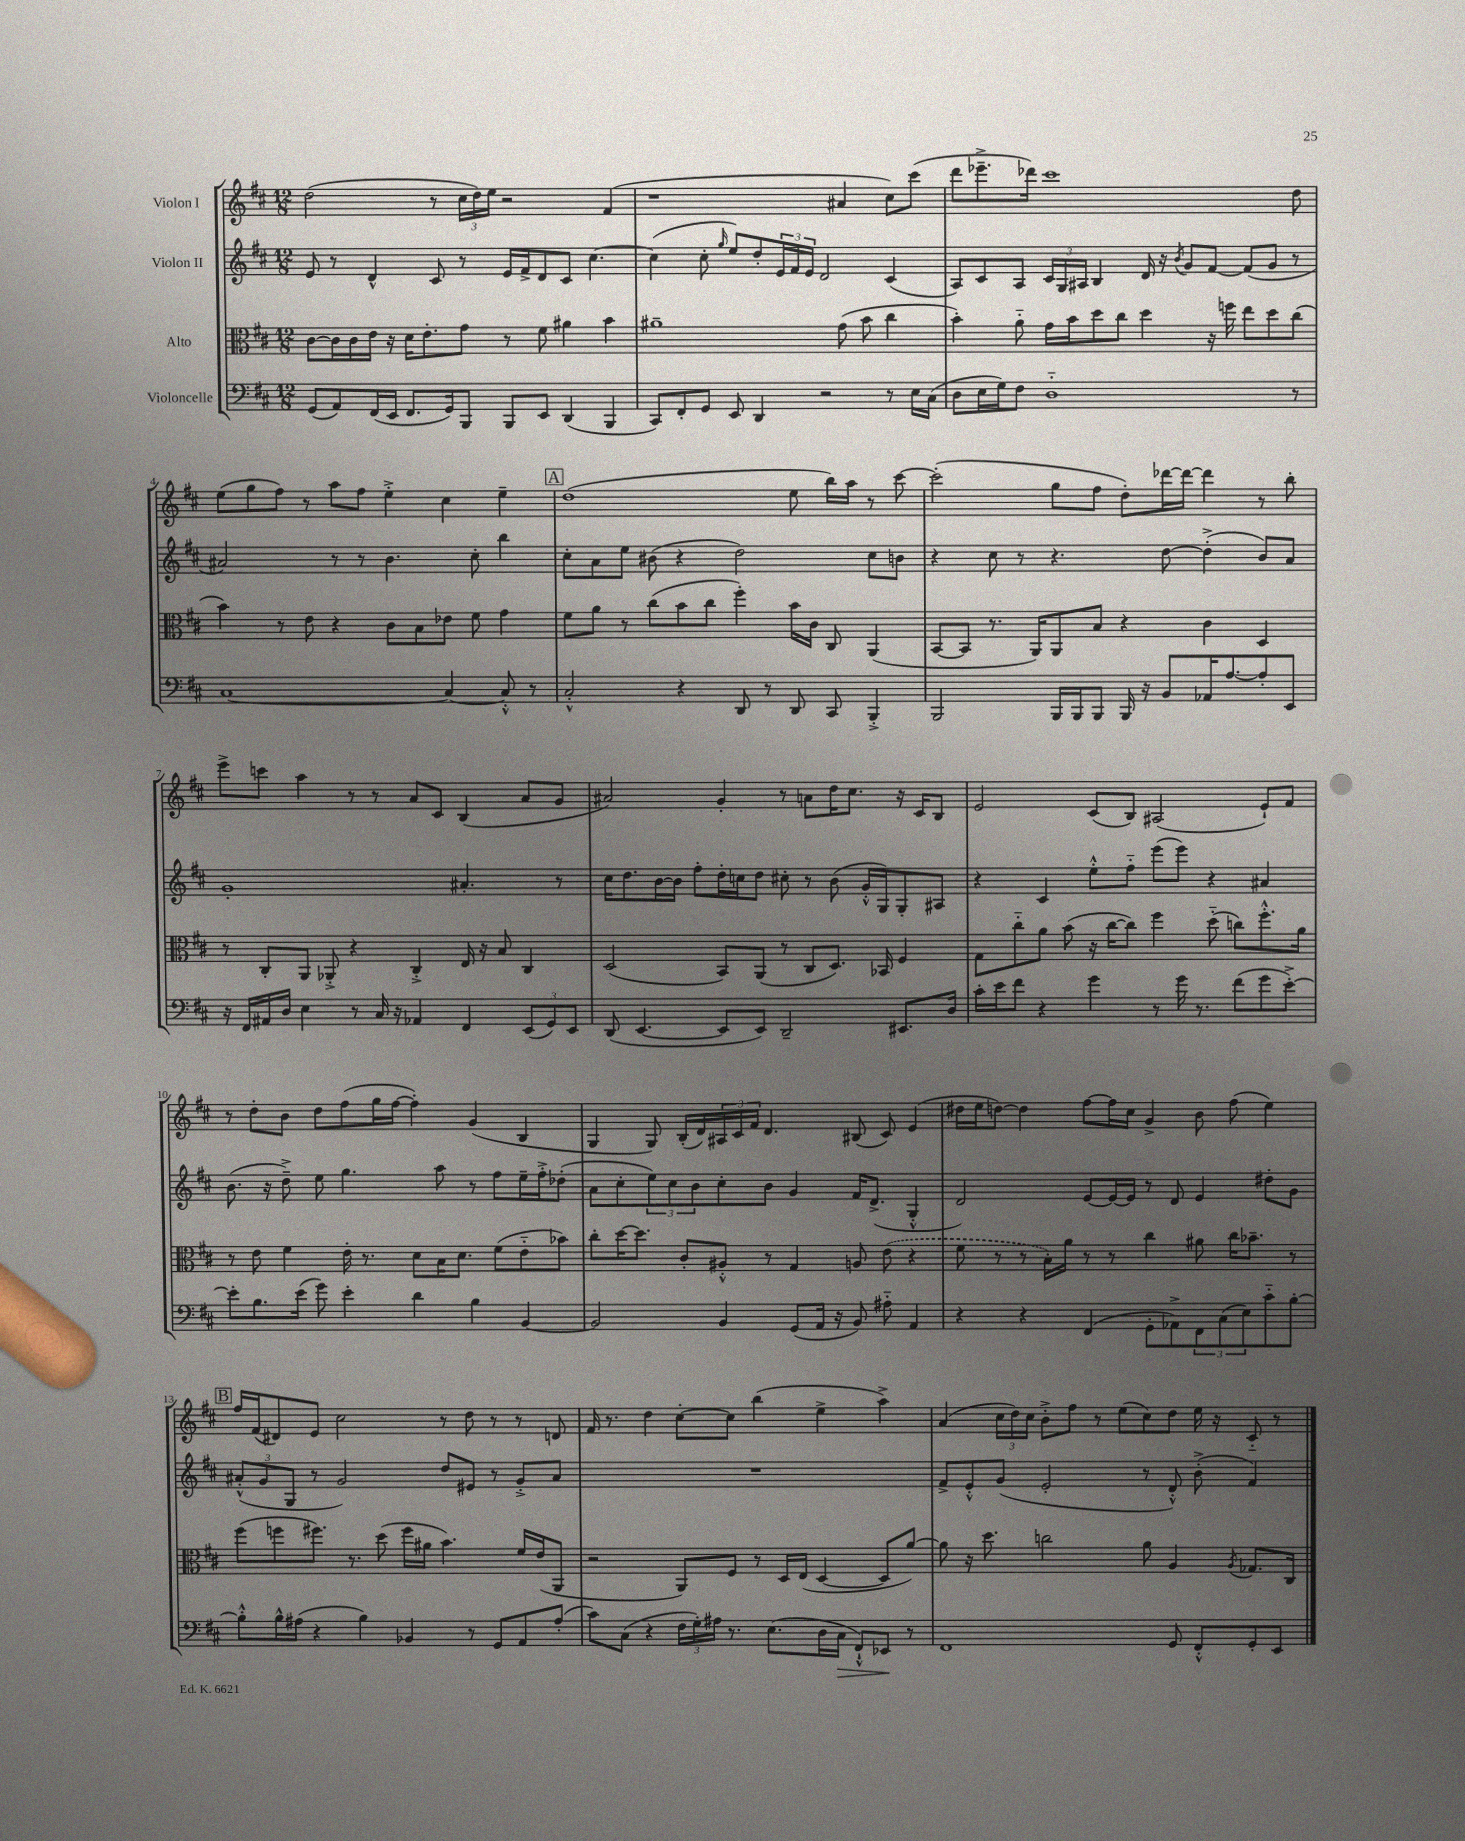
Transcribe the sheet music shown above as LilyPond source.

<<
\new StaffGroup <<
\new Staff = "s0" \with { instrumentName = "Violon I" } {
    \clef treble \key d \major \numericTimeSignature \time 12/8
    d''2( r8 \tuplet 3/2 { cis''16 d''16) e''16 } r2 fis'4( |
    r1 ais'4 cis''8) cis'''8( |
    d'''8 ees'''8.---> des'''16) cis'''1 d''8 |
    e''8( g''8 fis''8) r8 a''8 fis''8 e''4-.-> cis''4 e''4-- |
    \mark \markup { \box "A" } d''1( e''8 b''16) a''16 r8 cis'''8~ |
    cis'''2-.( g''8 fis''8 d''8-.) des'''16~ des'''16~ des'''4 r8 b''8-. |
    e'''8-> c'''8 a''4 r8 r8 a'8 cis'8 b4( a'8 g'8 |
    ais'2) g'4-. r8 a'8 d''16 cis''8. r16 cis'16 b8 |
    e'2 cis'8( b8) ais2( e'8-!) fis'8 |
    r8 d''8-. b'8 d''8 fis''8( g''16 fis''16~ fis''4-.) g'4( b4 |
    g4 g8) b16-.( d'16) \tuplet 3/2 { ais16 cis'16 fis'16 } d'4. bis8( cis'8) e'4( |
    dis''16 e''16 d''8~) d''4 fis''8~ fis''16 cis''16 g'4-> b'8 fis''8( e''4) |
    \mark \markup { \box "B" } fis''16 fis'16( dis'8) e'8 cis''2 r8 d''8 r8 r8 d'8 |
    fis'16 r8. d''4 cis''8~-. cis''8 b''4( e''4-> a''4->) |
    a'4( \tuplet 3/2 { cis''16 d''16) cis''16 } b'8-.-> fis''8 r8 e''8( cis''8) d''8 e''16 r16 cis'8-_ r8 \bar "|." |
}
\new Staff = "s1" \with { instrumentName = "Violon II" } {
    \clef treble \key d \major \numericTimeSignature \time 12/8
    e'8 r8 d'4-^ cis'8 r8 e'16 fis'16-> d'8 cis'8 cis''4.~ |
    cis''4( cis''8-. \grace { g''16 } e''8) d''8-. \tuplet 3/2 { e'16 fis'16 e'16 } d'2 cis'4( |
    a8) cis'8 a8 \tuplet 3/2 { cis'16 g16 ais16 } b4 d'16 r16 \acciaccatura { b'8 } g'8 fis'8~ fis'8( g'8 r8 |
    ais'2) r8 r8 b'4. cis''8-. b''4 |
    \mark \markup { \box "A" } cis''8-. a'8 e''8 bis'8( r4 d''2) cis''8 b'8 |
    r4 cis''8 r8 r4. d''8~ d''4-.->( b'8) a'8 |
    g'1-. ais'4.-. r8 |
    cis''16 d''8. b'16~ b'16 fis''8-. d''16-. c''16 d''8 cis''8-. r8 b'8( g'16-.-^ g16) g8-. ais8 |
    r4 cis'4 e''8-.-^ fis''8-_ e'''8( e'''8) r4 ais'4 |
    b'8.( r16 d''8--->) e''8 g''4. a''8 r8 fis''8 e''16-- fis''16-.-> des''8-.( |
    a'8 cis''8-. \tuplet 3/2 { e''8) cis''8 b'8 } cis''8-. b'8 g'4 fis'16 d'8.->( g4-.-^ |
    d'2) e'8~ e'16~ e'16 r8 d'8 e'4 dis''8-. g'8 |
    \mark \markup { \box "B" } \tuplet 3/2 { ais'8-.-^( g'8 g8 } r8 g'2) d''8 eis'8 r8 g'8-.-> ais'8 |
    R1. |
    fis'8-> e'8-.-^ g'8( e'2-. r8 d'8-.-^) b'8-.->( fis'4) \bar "|." |
}
\new Staff = "s2" \with { instrumentName = "Alto" } {
    \clef alto \key d \major \numericTimeSignature \time 12/8
    cis'8~ cis'16 cis'16 e'16 r16 d'16 e'8.-. g'8 r8 fis'8 ais'4 b'4 |
    ais'1-- g'8( b'8 cis''4 |
    b'4-.) a'8-_ g'16 b'16 d''8 cis''8 d''4 r16 f''16 e''8 d''8 cis''8( |
    b'4) r8 e'8 r4 cis'8 b8 ees'8 fis'8 g'4 |
    \mark \markup { \box "A" } fis'8 a'8 r8 cis''8( b'8 cis''8 fis''4-.) b'16 cis'16 cis8 a,4( |
    b,8~ b,8 r8. a,16) a,8 b8 r4 cis'4 d4 |
    r8 cis8-. a,8 aes,8-.-> r4 cis4-.-> e16 r16 b8 cis4 |
    d2( b,8) a,8( r8 cis8 d8.) bes,16 fis4 |
    g8 cis''8-_ a'8 b'8( r16 cis''16~ cis''8) fis''4 d''8-_( c''8) fis''8.-.-^ a'16 |
    r8 e'8 fis'4 e'16-. r8. d'8 b16 d'8. fis'8( e'8-_ bes'8) |
    cis''8-. d''16~ d''8. cis'8-. ais8-.-^ r8 g4 a8 \once \slurDashed e'8( r4 |
    fis'8 r8 r8 b16-.) a'16 r8 r8 cis''4 ais'8 cis''16 bes'8.-- r8 |
    \mark \markup { \box "B" } fis''8( f''8 fis''8.) r8. d''8( fis''16 ais'16 b'4.) fis'16 e'16( a,8 |
    r2 a,8) fis8 r8 d16 e16( d4~ d8 a'8~) |
    a'8 r16 d''8. c''2 a'8 a4 \acciaccatura { a8 } ges8. cis16 \bar "|." |
}
\new Staff = "s3" \with { instrumentName = "Violoncelle" } {
    \clef bass \key d \major \numericTimeSignature \time 12/8
    g,8( a,8) fis,16( e,16 fis,8. g,16) b,,8 b,,8 e,8 d,4( b,,4 |
    cis,8) fis,8-. g,8 e,8 d,4 r2 r8 e16 cis16( |
    d8 e16 g16) fis8 d1-_ r8 |
    cis1~ cis4~ cis8-.-^ r8 |
    \mark \markup { \box "A" } cis2-.-^ r4 d,8 r8 d,8 cis,8 b,,4-.-> |
    b,,2 b,,16 b,,16 b,,8 b,,16 r16 b,8 aes,16 a8.~ a8-. e,8 |
    r16 fis,16 ais,16 d16 e4 r8 cis16 r16 aes,4 fis,4 \tuplet 3/2 { e,8( g,8) e,8 } |
    d,8( e,4.~ e,8 e,8) d,2-- eis,8. d16 |
    cis'16-. e'16 fis'8 r4 g'4 r8 g'16 r8. fis'8( g'8 e'8~-.->) |
    e'8-. b8. e'16( g'8) e'4-. d'4 b4 b,4~ |
    b,2 b,4 g,8( a,16 r16 b,8) ais8-_ a,4 |
    r4 r4 fis,4( g,8-. aes,8->) \tuplet 3/2 { fis,8 cis8( e8) } cis'8-_ b8~-. |
    \mark \markup { \box "B" } b8-.-^ b16-^ ais16( r4 b4) bes,4 r8 g,8 a,8 ais8-.( |
    cis'8) cis8( r4 \tuplet 3/2 { fis16 g16-.) ais16 } r8. e8.( d16 cis16\> fis,8-!-^) ees,8\! r8 |
    fis,1 g,8 fis,8-.-^ g,8-. e,8 \bar "|." |
}
>>
>>
